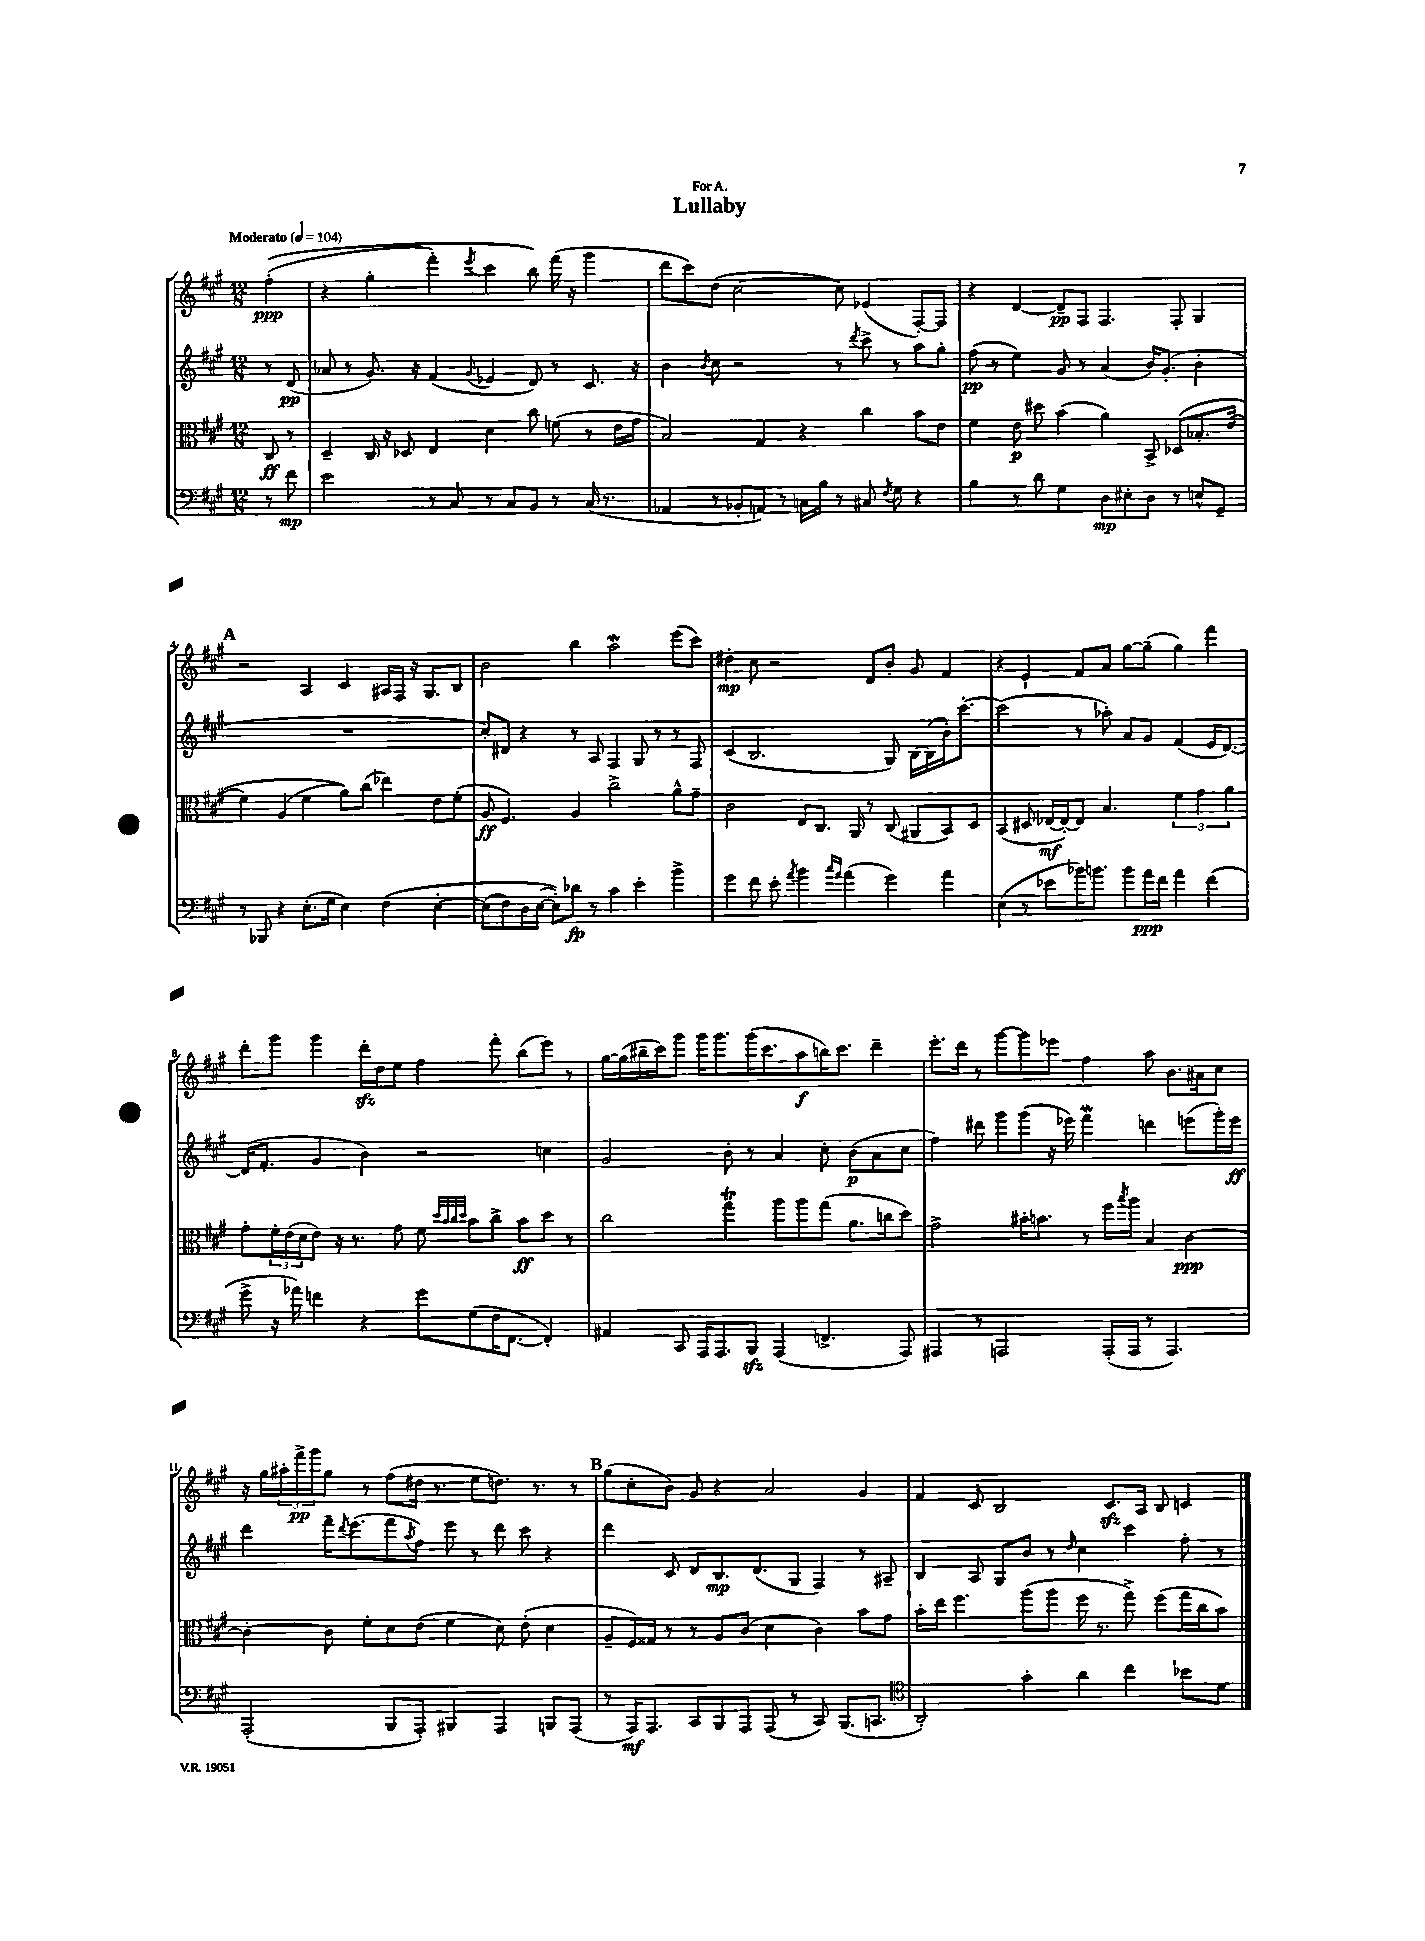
\header { title = "Lullaby" dedication = "For A." }
<<
\new StaffGroup <<
\new Staff = "s0" {
    \clef treble \key a \major \numericTimeSignature \time 12/8 \partial 4 \tempo "Moderato" 4 = 104
    fis''4-.\ppp(\( |
    r4 gis''4-. fis'''4-.) \acciaccatura { e'''8 } cis'''4 b''8\) fis'''16( r16 gis'''4 |
    d'''8 cis'''8) d''8( cis''2~ cis''8) ees'4( fis8~-.) fis8 |
    r4 d'4~ d'8--\pp fis8 fis4. fis8-. gis4 |
    \mark \markup { \bold "A" } r2 a4 cis'4 ais16 fis16 r16 gis8. b8 |
    b'2 b''4 a''2\mordent e'''8( cis'''8) |
    dis''4-.\mp cis''8 r2 d'8 b'8-. gis'8 fis'4 |
    r4 e'4-! fis'8 a'8 gis''8~ gis''8--( gis''4) fis'''4 |
    d'''8-. gis'''8 gis'''4 d'''16-.\sfz d''16 e''8 fis''4 fis'''8-. b''8( e'''8) r8 |
    gis''16~ gis''16( bis''16-- cis'''16) gis'''8 gis'''16 gis'''8. gis'''16( cis'''8. a''8\f b''16) cis'''8. d'''4-- |
    e'''8.-. d'''16 r8 gis'''8~ gis'''8 ees'''8 fis''4 a''8 b'8. ais'16 cis''8 |
    r16 gis''16 \tuplet 3/2 { ais''16-. fis'''16->\pp gis'''16 } gis''8 r8 fis''8( dis''16 r8. e''8 d''8.) r8. r8 |
    \mark \markup { \bold "B" } gis''8( cis''8-. b'8) gis'8 r4 a'2 gis'4 |
    fis'4 cis'8 b2 cis'8.\sfz a16 b8 c'4 \bar "|." |
}
\new Staff = "s1" {
    \clef treble \key a \major \numericTimeSignature \time 12/8 \partial 4
    r8 d'8\pp( |
    aes'8 r8 gis'8.) r16 fis'4( \appoggiatura { gis'8 } ees'4 d'8) r8 cis'8. r16 |
    b'4 \acciaccatura { b'8 } cis''8 r2 r8 \acciaccatura { d'''8 } cis'''8-> r8 a''8 gis''8-. |
    fis''8\pp( r8 e''4) gis'8 r8 a'4( b'16) gis'8.-.( b'4-. |
    \mark \markup { \bold "A" } R1. |
    cis''8-.) dis'8 r4 r8 a8 fis4 gis8 r8 r8 fis8 |
    cis'4( b2. gis8) b16~ b16( b'16-.) cis'''8.~-. |
    cis'''2( r8 aes''8-.) a'8 gis'8 fis'4( e'16 d'8.~) |
    d'16( fis'8.-. gis'4 b'4) r2 c''4 |
    gis'2 b'8-. r8 a'4 cis''8-. b'8\p( a'8 cis''8 |
    fis''4) dis'''8 gis'''8 gis'''8( r16 ees'''16) fis'''4\mordent d'''4 e'''8( gis'''16-.) e'''16\ff |
    d'''4 fis'''16-- \acciaccatura { d'''8 } e'''8.( fis'''8 \acciaccatura { a''8 } fis''8) e'''8 r8 d'''8 cis'''8 r4 |
    \mark \markup { \bold "B" } d'''4 cis'8 d'8 b8.\mp d'8.( gis8 fis4) r8 ais8-- |
    b4 a8 gis8 b'8 r8 \grace { d''16 } cis''4 cis'''4 fis''8-. r8 \bar "|." |
}
\new Staff = "s2" {
    \clef alto \key a \major \numericTimeSignature \time 12/8 \partial 4
    cis8\ff r8 |
    d4-- cis16 r16 des8 e4 d'4 cis''8 f'8( r8 e'16 gis'16 |
    b2) gis4 r4 cis''4 b'8 e'8 |
    fis'4 e'8\p dis''8 b'4( a'4) b,8-> des8\( bes8.-. e'16( |
    \mark \markup { \bold "A" } fis'4) a4( fis'4 a'8)\) cis''8( ees''4) e'8 fis'8-.( |
    a8\ff fis4.) a4 cis''2-> a'8-^ gis'8-- |
    cis'2 e8 cis8. a,16 r8 cis8( ais,8 b,8) d8 |
    b,4( dis8 ees16~\mf ees16~-.) ees8 b4. \tuplet 3/2 { fis'4 gis'4 a'4 } |
    gis'8-. \tuplet 3/2 { fis'16-. e'16( d'16 } e'8) r16 r8. gis'8 fis'8 \grace { d''32 b'32 cis''32 d''32 } b'8 cis''8-> b'8\ff d''8 r8 |
    cis''2 gis''4\trill a''8 a''8 gis''8( a'8. c''16 d''8) |
    gis'2-> bis'16-. b'8. r8 fis''16 \acciaccatura { b''8 } a''16 b4 cis'4~\ppp |
    cis'4~-. cis'8 fis'8-. d'8 e'8( fis'4 d'8) e'8-.( d'4 |
    \mark \markup { \bold "B" } a8-- fis16) gisis16 r8 r8 a8 cis'8( d'4 cis'4) b'8 gis'8 |
    b'16-. e''16 fis''4. a''8( a''8 fis''16 r8. gis''8->) fis''8( gis''16 cis''16 b'8) \bar "|." |
}
\new Staff = "s3" {
    \clef bass \key a \major \numericTimeSignature \time 12/8 \partial 4
    r8 fis'8\mp |
    e'2 r8 cis8 r8 cis8 b,8 r8 cis16( r8. |
    aes,4 r8 bes,8-. a,8) r8 c16 b16 r8 cis8 \acciaccatura { fis8 } gis8 r4 |
    b4 r8 d'8 gis4 d8\mp eis8-. d8 r8 e8-^ gis,8-- |
    \mark \markup { \bold "A" } r8 bes,,8 r4 e8.-.( gis16 e4) fis4\( e4~-. |
    e8( fis8) d16 e16~( e8-.)\) des'8\fp r8 cis'4 e'4-. b'4-> |
    gis'4 fis'8 e'8-. \acciaccatura { a'8 } b'4 \grace { cis''16 a'16 } a'4( gis'4) a'4 |
    e4( r8 ees'8 bes'16) b'8. b'8 a'16\ppp fis'16 a'4 fis'4( |
    gis'8-> r16 aes'16) f'4 r4 gis'8 gis8( fis16 fis,8.~ fis,4-.) |
    ais,4 cis,8 a,,16 a,,8. b,,8\sfz a,,4( f,4.-> a,,8) |
    ais,,4 r8 a,,2 a,,16-.( a,,16 r8 a,,4.) |
    a,,2-.( b,,8 a,,8-.) bis,,4 a,,4 b,,8 a,,8( |
    \mark \markup { \bold "B" } r8 a,,16\mf) a,,8. cis,8 b,,8 a,,8 a,,8( r8 cis,8) b,,8.( c,8. |
    \clef tenor a,2-.) gis'4-. a'4 cis''4 bes'8 d'8 \bar "|." |
}
>>
>>
